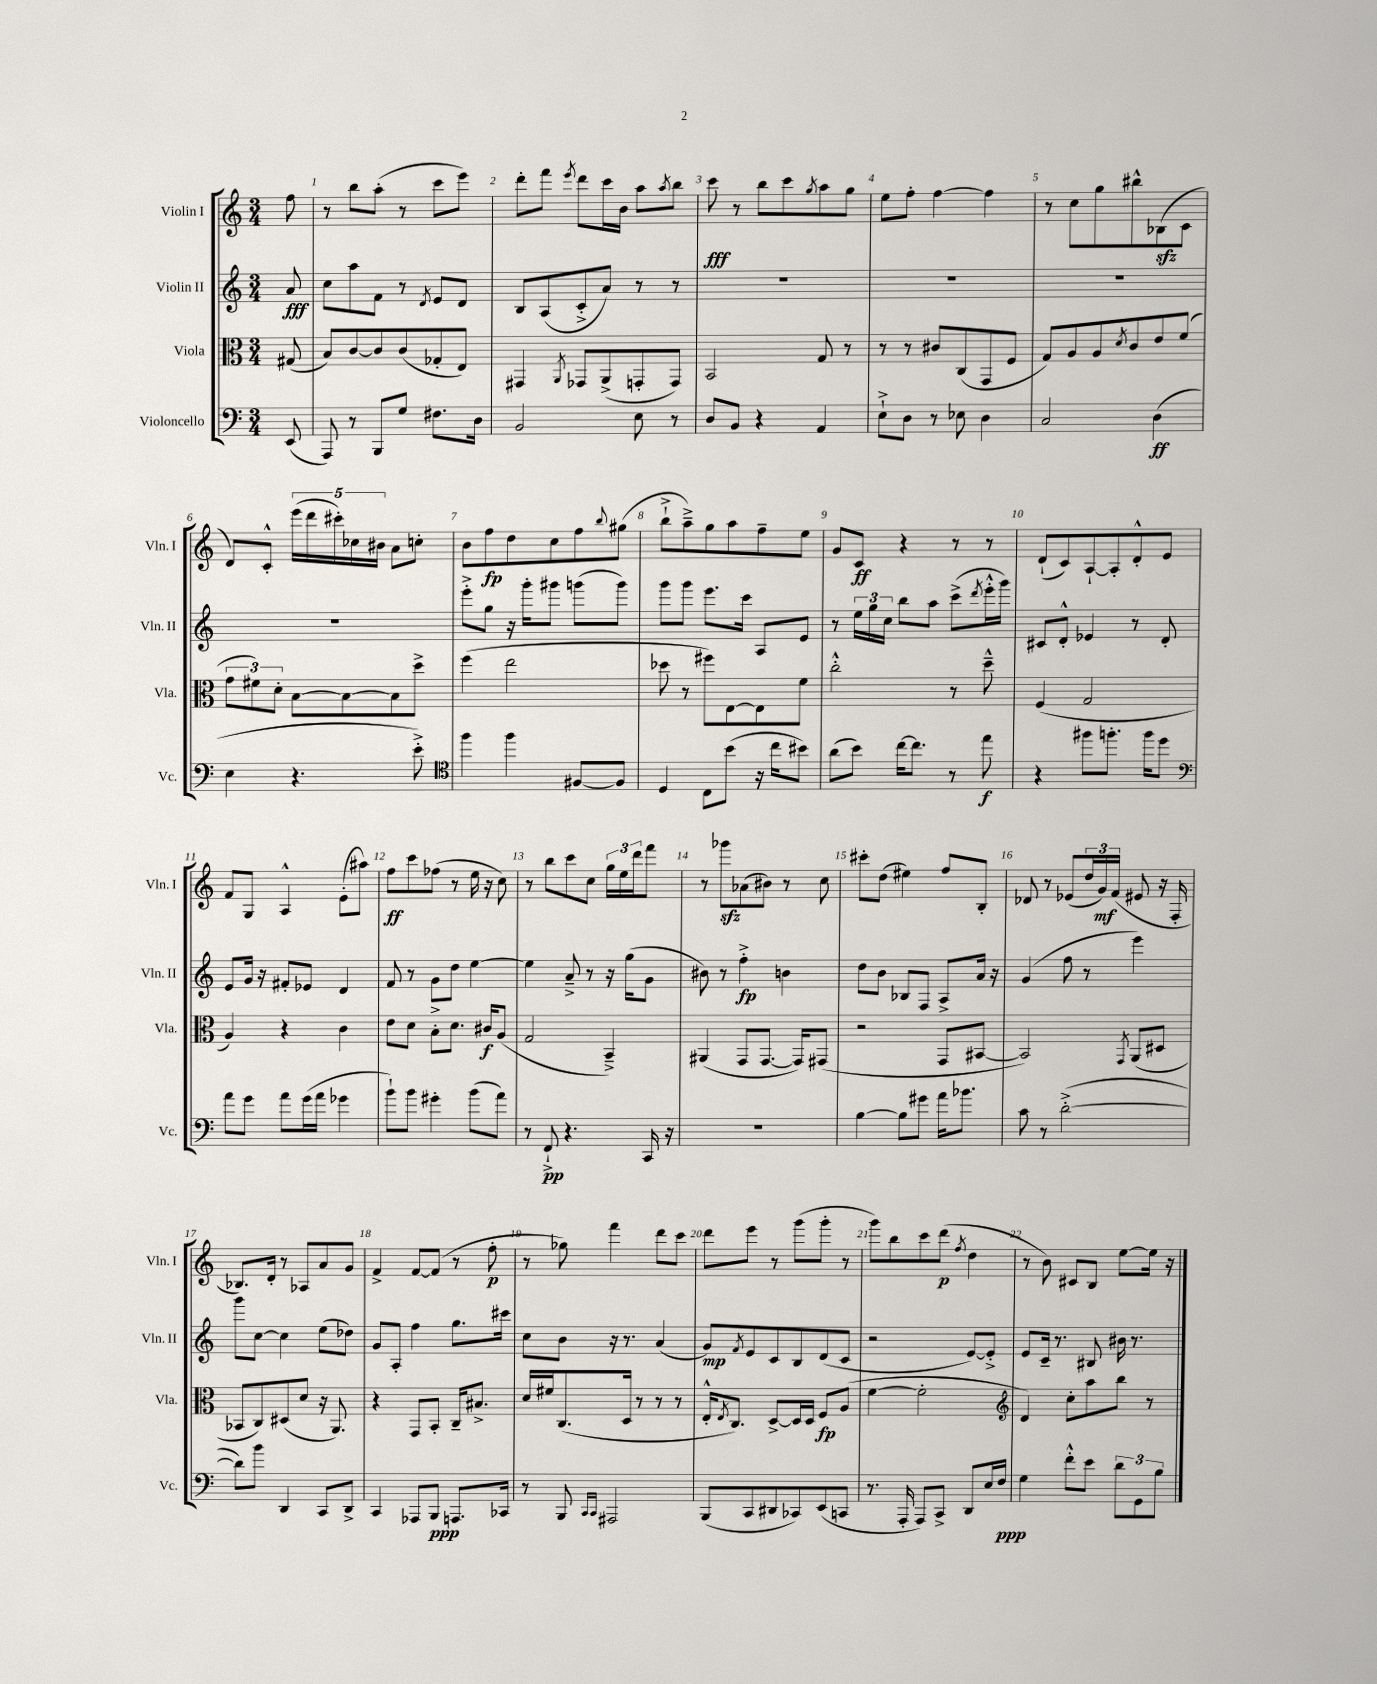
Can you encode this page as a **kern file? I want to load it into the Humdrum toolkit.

**kern	**dynam	**kern	**dynam	**kern	**dynam	**kern	**dynam
*part4	*part4	*part3	*part3	*part2	*part2	*part1	*part1
*staff4	*staff4	*staff3	*staff3	*staff2	*staff2	*staff1	*staff1
*I"Violoncello	*	*I"Viola	*	*I"Violin II	*	*I"Violin I	*
*I'Vc.	*	*I'Vla.	*	*I'Vln. II	*	*I'Vln. I	*
*clefF4	*	*clefC3	*	*clefG2	*	*clefG2	*
*k[]	*	*k[]	*	*k[]	*	*k[]	*
*M3/4	*	*M3/4	*	*M3/4	*	*M3/4	*
=	=	=	=	=	=	=	=
(8EE/	.	(8G#X/	.	8a/	fff	8ff\	.
=1	=1	=1	=1	=1	=1	=1	=1
8AAA/)	.	8B/L)	.	8cc\L	.	8r	.
8r	.	[8c/	.	8aa\	.	8bb\L	.
8BBB/L	.	8c/]	.	8f\J	.	(8aa'\J	.
8G/J	.	(8c/	.	8r	.	8r	.
.	.	.	.	8qd/	.	.	.
8.F#X\L	.	8G-X'/	.	8e/L	.	8ccc\L	.
.	.	8E/J)	.	8d/J	.	8eee\J)	.
16D\Jk	.	.	.	.	.	.	.
=2	=2	=2	=2	=2	=2	=2	=2
2BB/	.	4GG#X/	.	8B/L	.	8ddd'\L	.
.	.	.	.	(8A/	.	8fff\J	.
.	.	8qAA/	.	.	.	8qeee/	.
.	.	8GG-X/L	.	8c'^/	.	8ddd\L	.
.	.	(8AA^/	.	8a/J)	.	16ccc\L	.
.	.	.	.	.	.	16b\JJ	.
8E\	.	8GGn'/	.	8r	.	8aa\L	.
.	.	.	.	.	.	8qaa/	.
8r	.	8GG/J)	.	8r	.	8bb\J	.
=3	=3	=3	=3	=3	=3	=3	=3
8D/L	.	2BB/	.	2.r	.	8ccc\	fff
8BB/J	.	.	.	.	.	8r	.
4r	.	.	.	.	.	8bb\L	.
.	.	.	.	.	.	8ccc\	.
.	.	.	.	.	.	8qgg/	.
4AA/	.	8G/	.	.	.	8aa\	.
.	.	8r	.	.	.	8gg\J	.
=4	=4	=4	=4	=4	=4	=4	=4
8E`^\L	.	8r	.	2.r	.	8ee\L	.
8D\J	.	8r	.	.	.	8ff'\J	.
8r	.	8c#X/L	.	.	.	[4ff\	.
8E-X\	.	(8C/	.	.	.	.	.
4D\	.	8GG/	.	.	.	4ff\]	.
.	.	8F/J	.	.	.	.	.
=5	=5	=5	=5	=5	=5	=5	=5
2C/	.	8G/L)	.	2.r	.	8r	.
.	.	8A/	.	.	.	8cc\L	.
.	.	8A/	.	.	.	8gg\	.
.	.	8qd/	.	.	.	.	.
.	.	8c/	.	.	.	8bb#X^^\	.
(4D\	ff	8e/	.	.	.	(8B-Xzz\	.
.	.	(8f/J	.	.	.	8c\J	.
!!LO:LB:g=z
=6	=6	=6	=6	=6	=6	=6	=6
4E\	.	12g\L	.	2.r	.	8d/L)	.
.	.	12f#X\)	.	.	.	.	.
.	.	.	.	.	.	8c'^^/J	.
.	.	12d'\J	.	.	.	.	.
4.r	.	[8B\L	.	.	.	(20eee\LL	.
.	.	.	.	.	.	20ddd\	.
.	.	.	.	.	.	20ccc#X'\)	.
.	.	8B\_	.	.	.	.	.
.	.	.	.	.	.	20cc-X\	.
.	.	.	.	.	.	20b#X\JJ	.
.	.	8B\]	.	.	.	8a\L	.
8e'^\)	.	8dd^\J	.	.	.	8ccn'\J	.
=7	=7	=7	=7	=7	=7	=7	=7
*clefC4	*	*	*	*	*	*	*
4ff\	.	(4ff\	.	8eee'^\L	.	8b\L	.
.	.	.	.	8gg\J	.	8ff\	fp
4ff\	.	2ee\	.	16r	.	8dd\	.
.	.	.	.	16ggg'\KL	.	.	.
.	.	.	.	8ggg#X\J	.	8cc\	.
[8F#X/L	.	.	.	(8gggn\L	.	8ff\	.
.	.	.	.	.	.	8qqbb/	.
8F#/J]	.	.	.	8ggg\J)	.	(8gg#X\J	.
=8	=8	=8	=8	=8	=8	=8	=8
4D/	.	8dd-X\	.	8ggg\L	.	8bb`^\L	.
.	.	8r	.	8ggg\J	.	8aa~^\)	.
8C\L	.	8ff#X\L)	.	8.eee\L	.	8gg\	.
(8b\J	.	[8E\	.	.	.	8aa\	.
.	.	.	.	16ccc\Jk	.	.	.
16r	.	8E\]	.	8A/L	.	8ff~\	.
16cc\KL	.	.	.	.	.	.	.
8b#X\J)	.	8f\J	.	8e/J	.	8ee\J	.
=9	=9	=9	=9	=9	=9	=9	=9
(8a\L	.	2cc'^^\	.	8r	.	8g/L	.
8b\J)	.	.	.	24ee\LL	.	8c/J	ff
.	.	.	.	24gg\	.	.	.
.	.	.	.	24cc\JJ	.	.	.
[16cc\KL	.	.	.	8bb\L	.	4r	.
8.cc\J]	.	.	.	.	.	.	.
.	.	.	.	8aa\J	.	.	.
8r	.	8r	.	(8ccc^\L	.	8r	.
.	.	.	.	8qddd/	.	.	.
8ee\	f	8dd~^^\	.	16eee'^^\L	.	8r	.
.	.	.	.	16ggg\JJ)	.	.	.
=10	=10	=10	=10	=10	=10	=10	=10
4r	.	(4F/	.	8c#X/L	.	(8d`/L	.
.	.	.	.	8d'^^/J	.	8c/)	.
8ff#X\L	.	2G/	.	4e-X/	.	[8A`/	.
8.ffn'\J	.	.	.	.	.	8A'/]	.
.	.	.	.	8r	.	8d'^^/	.
16ff\KL	.	.	.	.	.	.	.
8dd\J	.	.	.	8d'/	.	8e/J	.
!!LO:LB:g=z
=11	=11	=11	=11	=11	=11	=11	=11
*clefF4	*	*	*	*	*	*	*
8a\L	.	4A/)	.	8e/L	.	8f/L	.
8g\J	.	.	.	16g/Jk	.	8G/J	.
.	.	.	.	16r	.	.	.
8a\L	.	4r	.	8f#X'/L	.	4A^^/	.
(16g\L	.	.	.	8e-X/J	.	.	.
16a\JJ	.	.	.	.	.	.	.
4g-X\	.	4c\	.	4d/	.	(8e'\L	.
.	.	.	.	.	.	8aa#X\J)	.
=12	=12	=12	=12	=12	=12	=12	=12
8b`\L)	.	8e\L	.	8f/	.	8ff\L	ff
8b\J	.	8d\J	.	8r	.	8ccc\	.
4g#X'\	.	8B'^\L	.	8g\L	.	(8ff-X\J	.
.	.	8.d\J	.	8dd\J	.	8r	.
(8b\L	.	.	.	[4ee\	.	16ee\	.
.	.	16c#X/KL	f	.	.	16r	.
8a\J)	.	(8A/J	.	.	.	8cc\)	.
=13	=13	=13	=13	=13	=13	=13	=13
8r	.	2G/	.	4ee\]	.	8r	.
8FF`^/	pp	.	.	.	.	8bb\L	.
4.r	.	.	.	8a~^/	.	8ccc\	.
.	.	.	.	8r	.	8cc\J	.
.	.	4BB~^/)	.	16r	.	24gg\LL	.
.	.	.	.	.	.	24ee\	.
.	.	.	.	(16gg\KL	.	.	.
.	.	.	.	.	.	24ddd\J	.
16CC/	.	.	.	8g\J	.	8fff\J	.
16r	.	.	.	.	.	.	.
=14	=14	=14	=14	=14	=14	=14	=14
2.r	.	(4AA#X/	.	8b#X\)	.	8r	.
.	.	.	.	8r	.	8ggg-Xzz\L	.
.	.	8GG/L	.	4ff'^\	fp	(8a-X\	.
.	.	[8.GG/J	.	.	.	8b#X\J)	.
.	.	.	.	4bn\	.	8r	.
.	.	16GG/KL])	.	.	.	.	.
.	.	(8GG#X/J	.	.	.	8cc\	.
=15	=15	=15	=15	=15	=15	=15	=15
[4B\	.	2r	.	8dd\L	.	8ccc#X'\L	.
.	.	.	.	8b\J	.	(8dd\J	.
8B\L]	.	.	.	8B-X/L	.	4ee#X\)	.
8g#X\J	.	.	.	8F/J	.	.	.
16a\KL	.	8GG/L	.	8A^/L	.	8ff/L	.
8.b-X\J	.	.	.	.	.	.	.
.	.	[8BB#X/J	.	16a/Jk	.	8B'/J	.
.	.	.	.	16r	.	.	.
=16	=16	=16	=16	=16	=16	=16	=16
8c\	.	2BB#/])	.	(4g/	.	8d-X/	.
8r	.	.	.	.	.	8r	.
([2d'^\	.	.	.	8ff\	.	(8e-X/L	.
.	.	.	.	8r	.	24dd/L	.
.	.	.	.	.	.	24g/)	mf
.	.	.	.	.	.	(24f/JJ	.
.	.	8qGG/	.	.	.	.	.
.	.	(8AA/L	.	4eee\)	.	8e#X/	.
.	.	8D#X/J	.	.	.	16r	.
.	.	.	.	.	.	16F'/	.
!!LO:LB:g=z
=17	=17	=17	=17	=17	=17	=17	=17
8d\L])	.	8BB-X/L	.	8ggg\L	.	8.B-X/L)	.
8b\J	.	8C/)	.	[8cc\J	.	.	.
.	.	.	.	.	.	16d'/Jk	.
4DD/	.	(8D#X/	.	4cc\]	.	8r	.
.	.	8d/J	.	.	.	8A-X/L	.
8CC/L	.	16r	.	(8ee\L	.	8a/	.
.	.	8.AA/)	.	.	.	.	.
8DD^/J	.	.	.	8dd-X\J)	.	8g/J	.
=18	=18	=18	=18	=18	=18	=18	=18
4CC/	.	4r	.	8g/L	.	4f^/	.
.	.	.	.	8A'/J	.	.	.
8AAA-X/L	.	8GG/L	.	4ff\	.	[8f/L	.
8BBB/J	ppp	8BB'/J	.	.	.	(8f/J]	.
8.AAAn/L	.	16C~/KL	.	8.gg\L	.	8r	.
.	.	8.B#X^/J	.	.	.	.	.
.	.	.	.	.	.	8ff'\	p
16CC-X/Jk	.	.	.	16ccc#X\Jk	.	.	.
=19	=19	=19	=19	=19	=19	=19	=19
8r	.	16d/LL	.	8cc\L	.	8r	.
.	.	16f#X/J	.	.	.	.	.
8BBB/	.	(8.C/	.	8b\J	.	8gg-X\)	.
16qqCC/LL	.	.	.	.	.	.	.
16qqCC/JJ	.	.	.	.	.	.	.
2AAA#X/	.	.	.	16r	.	4fff\	.
.	.	16D/Jk	.	8.r	.	.	.
.	.	8r	.	.	.	.	.
.	.	8r	.	(4a/	.	8ddd\L	.
.	.	8r	.	.	.	8ccc\J	.
=20	=20	=20	=20	=20	=20	=20	=20
(8BBB/L	.	16E'^^/KL	.	8g/L)	mp	8ddd\L	.
.	.	8qE/	.	.	.	.	.
.	.	8.C/J)	.	.	.	.	.
.	.	.	.	8qf/	.	.	.
8CC/	.	.	.	8e/	.	8eee\J	.
8DD#X/	.	[8D^/L	.	8c/	.	8r	.
8CC-X/)	.	16D/L]	.	8B/	.	(8ggg\L	.
.	.	16D/JJ	.	.	.	.	.
(8EE/	.	8F/L	fp	(8d/	.	8ggg'\J	.
8CCn/J	.	(8A/J	.	8c/J	.	8r	.
=21	=21	=21	=21	=21	=21	=21	=21
8.r	.	[4f\	.	2r	.	8ggg\L)	.
.	.	.	.	.	.	8bb\	.
16AAA'/	.	.	.	.	.	.	.
8AAA/L)	.	2f'\]	.	.	.	8ccc\	.
8CC^/J	.	.	.	.	.	(8ddd\J	p
.	.	.	.	.	.	8qff/	.
8DD/L	.	.	.	[8e/L)	.	4dd\	.
16E/L	.	.	.	8e'^/J]	.	.	.
16F/JJ	ppp	.	.	.	.	.	.
=22	=22	=22	=22	=22	=22	=22	=22
*	*	*clefG2	*	*	*	*	*
4G\	.	4d/)	.	8e/L	.	8r	.
.	.	.	.	16c~/Jk	.	8b\)	.
.	.	.	.	8.r	.	.	.
8f'^^\L	.	8cc'\L	.	.	.	8c#X/L	.
8e\J	.	8aa\	.	8B#X/	.	8B/J	.
12d\L	.	8bb\J	.	16b#X\	.	[8ee\L	.
.	.	.	.	8.r	.	.	.
12GG\	.	.	.	.	.	.	.
.	.	8r	.	.	.	16ee\Jk]	.
12B\J	.	.	.	.	.	.	.
.	.	.	.	.	.	16r	.
==	==	==	==	==	==	==	==
*-	*-	*-	*-	*-	*-	*-	*-
